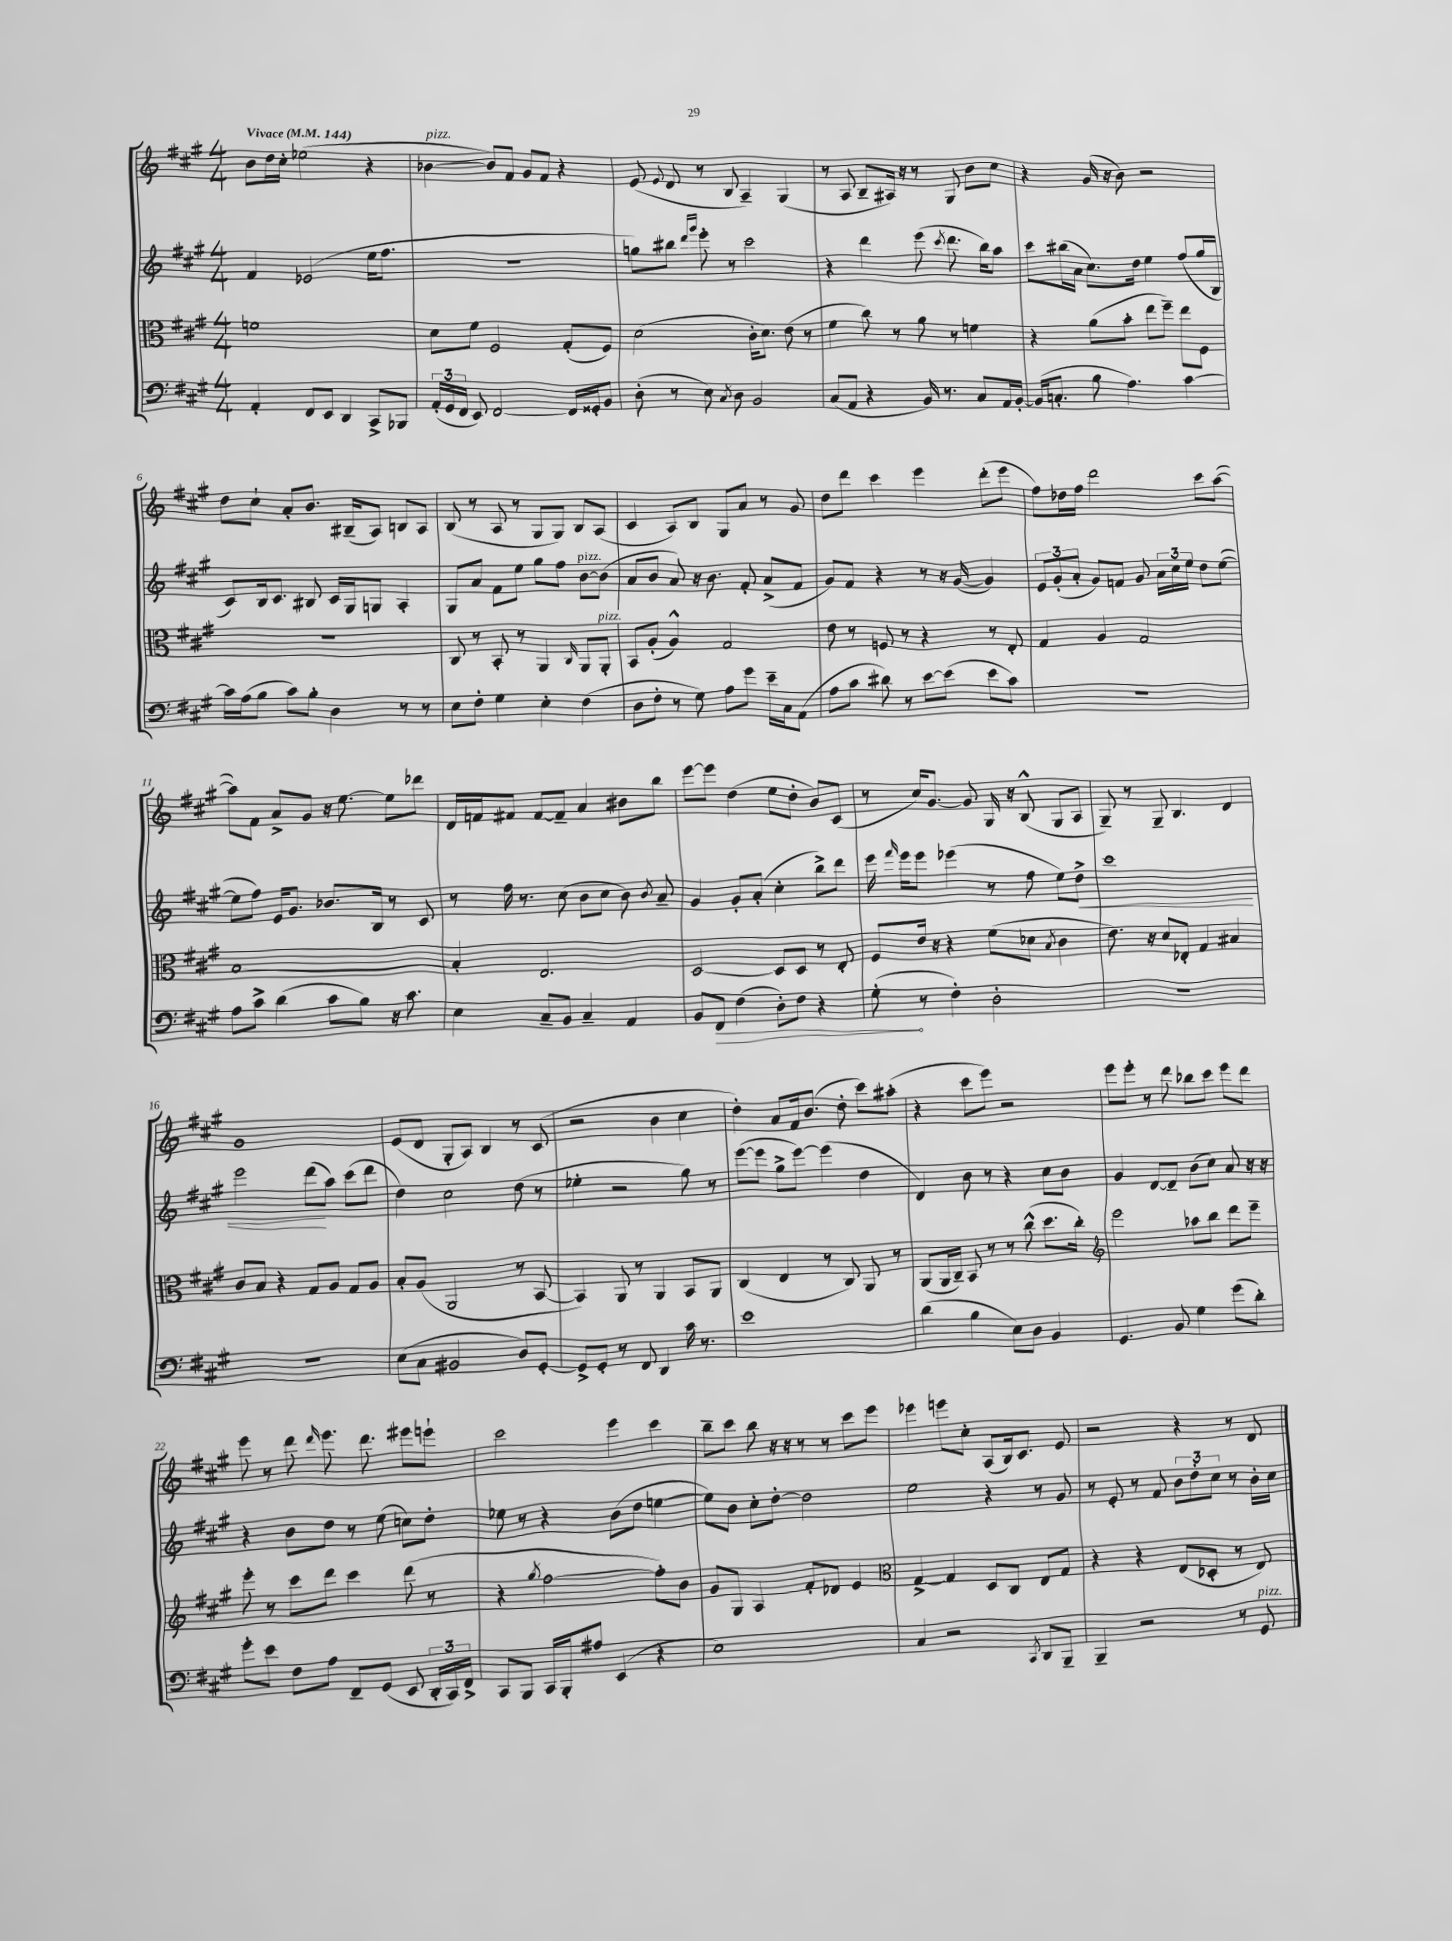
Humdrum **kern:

**kern	**dynam	**kern	**kern	**dynam	**kern
*part4	*part4	*part3	*part2	*part2	*part1
*staff4	*staff4	*staff3	*staff2	*staff2	*staff1
*clefF4	*	*clefC3	*clefG2	*	*clefG2
*k[f#c#g#]	*	*k[f#c#g#]	*k[f#c#g#]	*	*k[f#c#g#]
*M4/4	*	*M4/4	*M4/4	*	*M4/4
*MM144	*	*MM144	*MM144	*	*MM144
=1	=1	=1	=1	=1	=1
!	!	!	!	!	!LO:TX:a:B:t=Vivace
4AA'/	.	1fn	4f#/	.	8b\L
.	.	.	.	.	16dd\L
.	.	.	.	.	16cc#'\JJ
8FF#/L	.	.	(2e-X/	.	(2ee-X\
8EE/J	.	.	.	.	.
4DD/	.	.	.	.	.
8CC#^/L	.	.	16ee\KL	.	4r
.	.	.	8.ff#\J	.	.
8BBB-X/J	.	.	.	.	.
=2	=2	=2	=2	=2	=2
!	!	!	!	!	!LO:TX:a:i:t=pizz.
(24AA'/LL	.	8d\L	1r	.	[4b-X\
24GG#/	.	.	.	.	.
24FF#/JJ	.	.	.	.	.
8EE/)	.	8f#\J	.	.	.
[2FF#/	.	2F#/	.	.	8b-/L])
.	.	.	.	.	8f#/J
.	.	.	.	.	8g#/L
.	.	.	.	.	8f#/J
16FF#/LL]	.	(8G#'/L	.	.	4r
16GG##X'/J	.	.	.	.	.
8BB/J	.	8F#/J)	.	.	.
=3	=3	=3	=3	=3	=3
(8D'\	.	(2d\	8ggn\L)	.	(8e/
.	.	.	.	.	8qqe/
8r	.	.	8bb#X\J	.	8d/
.	.	.	16qqddd/LL	.	.
.	.	.	16qqggg#/JJ	.	.
8E\)	.	.	8eee'\	.	8r
8qC#/	.	.	.	.	.
8D\	.	.	8r	.	8B/
2BB/	.	16c#'\KL	2ccc#\	.	4A~/)
.	.	8.d\J)	.	.	.
.	.	(8e\	.	.	(4G#/
.	.	8r	.	.	.
=4	=4	=4	=4	=4	=4
(8C#/L	.	4f#\	4r	.	8r
8AA/J	.	.	.	.	8A/
4r	.	8cc#\)	4ddd\	.	8B~/L
.	.	8r	.	.	16A#X/Jk)
.	.	.	.	.	16r
16BB/)	.	8a\	(8eee\	.	8r
8.r	.	.	.	.	.
.	.	.	8qccc#/	.	.
.	.	8r	8.ddd\	.	8G#/
8C#/L	.	4fn\	.	.	8b\L
.	.	.	16bb\KL)	.	.
16AA/L	.	.	8aa\J	.	8cc#\J
[16BB'/JJ	.	.	.	.	.
=5	=5	=5	=5	=5	=5
(16BB/KL]	.	4r	8ccc#\L	.	4r
8.Cn'/J	.	.	.	.	.
.	.	.	(16bb#X\L	.	.
.	.	.	16a\JJ	.	.
8B\	.	(8a\L	8.cc#\L)	.	(16g#/
.	.	.	.	.	16r
4.A\)	.	8b'\J	.	.	8b\)
.	.	.	16dd\Jk	.	.
.	.	8ee\L	4ee\	.	2r
.	.	8ff#~\J)	.	.	.
[4c#\	.	8ee\L	(8ff#/L	.	.
.	.	8F#\J	16gg#/L	.	.
.	.	.	16B/JJ	.	.
!!LO:LB:g=z
=6	=6	=6	=6	=6	=6
16c#\LL]	.	1r	8c#/L)	.	8dd\L
(16A\J	.	.	.	.	.
8B\J	.	.	16B/k	.	8cc#`\J
.	.	.	8.c#/J	.	.
8c#\L)	.	.	.	.	8a'/L
8B'\J	.	.	8B#X/	.	8.b/J
4D\	.	.	16c#/LL	.	.
.	.	.	16G#/J	.	(16B#X~/KL
.	.	.	8Gn/J	.	8A/J)
8r	.	.	4A'/	.	8Bn/L
8r	.	.	.	.	8A/J
=7	=7	=7	=7	=7	=7
8E\L	.	8C#/	8G#/L	.	(8B/
8F#'\J	.	8r	8a/J	.	8r
4G#\	.	8BB'/	8f#\L	.	8A/
.	.	8r	8ee\J	.	8r
4E'\	.	4AA/	8gg#\L	.	8G#/L
.	.	.	8ff#\J	.	8G#/J)
.	.	16qqC#/	.	.	.
!	!	!	!LO:TX:a:i:t=pizz.	!	!
(4F#\	.	8AA/L	[8b\L	.	8B/L
!	!	!LO:TX:a:i:t=pizz.	!	!	!
.	.	8AA'/J	(8b\J]	.	(8A/J
=8	=8	=8	=8	=8	=8
8D\L	.	8BB/L	8a/L	.	4c#/
8F#'\J	.	(8A'/J	8b/J	.	.
8r	.	4A^^/)	8a/)	.	8A/L)
8G#\)	.	.	16r	.	8B/J
.	.	.	8.b\	.	.
8A\L	.	2G#/	.	.	8G#/L
8g#\J	.	.	8f#'/	.	8a/J
16e~\LL	.	.	(8a^/L	.	8r
16C#\J	.	.	.	.	.
(8AA\J	.	.	8f#/J	.	8g#/
=9	=9	=9	=9	=9	=9
8A\L	.	8e\	8g#/L)	.	8dd\L
8c#\J	.	8r	8f#/J	.	8ddd\J
8d#X\)	.	8Fn/	4r	.	4ccc#\
8r	.	8r	.	.	.
[8e\L	.	4r	8r	.	4eee\
(8e\J]	.	.	16r	.	.
.	.	.	([16g#/	.	.
8e\L	.	8r	4g#/])	.	(8ddd'\L
8c#\J)	.	8E'/	.	.	8eee\J
=10	=10	=10	=10	=10	=10
1r	.	4G#/	12e/L	.	8ff#\L)
.	.	.	(12g#'/	.	.
.	.	.	.	.	16dd-X\L
.	.	.	12a'/J	.	.
.	.	.	.	.	16ff#\JJ
.	.	4A/	8g#/L)	.	2ddd\
.	.	.	8fn/J	.	.
.	.	2G#/	8g#/	.	.
.	.	.	24a\LL	.	.
.	.	.	24cc#\	.	.
.	.	.	24ee\JJ	.	.
.	.	.	8dd\L	.	8ccc#\L
.	.	.	([8ee\J	.	([8aa\J
!!LO:LB:g=z
=11	=11	=11	=11	=11	=11
8A\L	.	[1B	8ee\L]	.	8aa\L])
8c#^\J	.	.	8ff#\J)	.	8f#\J
(4d\	.	.	16e/KL	.	8a^/L
.	.	.	8.g#/J	.	.
.	.	.	.	.	8g#/J
8c#\L	.	.	8.b-X/L	.	16r
.	.	.	.	.	[8.ee\
8B\J)	.	.	.	.	.
.	.	.	16B/Jk	.	.
16r	.	.	8r	.	8ee\L]
8.c#\	.	.	.	.	.
.	.	.	8c#/	.	8ddd-X\J
=12	=12	=12	=12	=12	=12
4E\	.	4B'/]	8r	.	16d/LL
.	.	.	.	.	16fn/J
.	.	.	16ff#\	.	8f#X/J
.	.	.	8.r	.	.
8C#~/L	.	2.E/	.	.	[8f#/L
8BB/J	.	.	(8cc#\	.	8f#~/J]
4C#~/	.	.	8b\L	.	4a/
.	.	.	8cc#\J	.	.
4AA/	.	.	8b\)	.	8b#X\L
.	.	.	8qb/	.	.
.	.	.	8a~/	.	8bb\J
=13	=13	=13	=13	=13	=13
8BB/L	.	[2D/	4g#/	.	[8eee\L
!	!LO:HP:b	!	!	!	!
8FF#/J	>	.	.	.	8eee\J]
(4F#\	.	.	8g#'/L	.	(4dd\
.	.	.	(8a'/J	.	.
8D'\L)	.	8D/L]	4cc#'\	.	8ee\L
8F#\J	.	8D/J	.	.	8dd'\J
4r	.	8r	8bb^\L)	.	8b/L)
.	.	8E'/	8ddd\J	.	(8c#/J
=14	=14	=14	=14	=14	=14
(8G#'\	.	8F#/L	16eee\	.	8r
.	.	.	16qqfff#/	.	.
.	.	.	16eee\KL	.	.
8r	]	16e/Jk	8eee\J	.	16cc#/KL)
.	.	16r	.	.	[8.g#/J
4F#'\)	.	4r	(4eee-X\	.	.
.	.	.	.	.	8g#/]
2D'\	.	(8f#\L	8r	.	16G#/
.	.	.	.	.	16r
.	.	8d-X\J	8ff#\	.	(8B^^/
.	.	8qB/	.	.	.
.	.	4c#\	8ee\L)	.	8G#/L
!	!	!	!	!LO:HP:b	!
.	.	.	8dd^\J	<	8A/J
=15	=15	=15	=15	=15	=15
1r	.	8.e\)	1ccc#	.	8G#~/)
.	.	.	.	.	8r
.	.	16r	.	.	.
.	.	8d/L	.	.	8G#~/
.	.	8E-X'/J	.	.	4.B/
.	.	4G#/	.	.	.
.	.	4B#X/	.	.	4d/
!!LO:LB:g=z
=16	=16	=16	=16	=16	=16
1r	.	8c#/L	2eee\	.	1g#
.	.	8B/J	.	.	.
.	.	4r	.	.	.
.	.	8G#/L	(8ddd\L	.	.
.	.	8A/J	8aa\J)	[	.
.	.	8G#/L	(8ccc#\L	.	.
.	.	8A/J	8ddd\J	.	.
=17	=17	=17	=17	=17	=17
(8E\L	.	8B'/L	4dd\)	.	(8e/L
8C#\J	.	(8A/J	.	.	8d/J
2BB#X/	.	2AA/	2cc#\	.	8G#'/L
.	.	.	.	.	8A/J)
.	.	.	.	.	4B/
8D/L)	.	8r	(8dd\	.	8r
[8GG#'/J	.	[8BB/	8r	.	(8c#/
=18	=18	=18	=18	=18	=18
8GG#^/L]	.	4BB/])	4ee-X'\	.	2r
8GG#'/J	.	.	.	.	.
8r	.	8AA/	2r	.	.
8FF#/	.	8r	.	.	.
4DD/	.	4AA/	.	.	4b\
16c#\	.	8BB/L	8gg#\)	.	4cc#\
8.r	.	.	.	.	.
.	.	8AA/J	8r	.	.
=19	=19	=19	=19	=19	=19
1e	.	(4C#/	([8eee\L	.	4dd'\)
.	.	.	8eee\J]	.	.
.	.	4E/	8gg#^\L	.	8a/L
.	.	.	[8eee\J)	.	16f#/k
.	.	.	.	.	(8.b/J
.	.	8r	(4eee\]	.	.
.	.	8C#/)	.	.	8dd'\
.	.	8AA/	4dd\	.	8ccc#\L)
.	.	8r	.	.	(8aa#X'\J
=20	=20	=20	=20	=20	=20
(4d\	.	(8AA/L	4d/)	.	4r
.	.	16AA/L	.	.	.
.	.	16C#~/JJ)	.	.	.
4B\	.	8BB/	8b\	.	8ccc#\L
.	.	8r	8r	.	8eee\J)
8E\L)	.	8r	4r	.	2r
8D\J	.	(8cc#^^\	.	.	.
4BB/	.	8.dd\L	8cc#\L	.	.
.	.	.	8b\J	.	.
.	.	16cc#'\Jk)	.	.	.
=21	=21	=21	=21	=21	=21
*	*	*clefG2	*	*	*
4.GG#/	.	2eee\	4g#/	.	8eee\L
.	.	.	.	.	8eee'\J
.	.	.	[8d/L	.	8r
8BB/	.	.	8d~/J]	.	8ddd\
4G#\	.	8aa-X\L	(8b\L	.	8bb-X\L
.	.	8bb\J	8cc#\J)	.	8ccc#\J
(8g#\L	.	8ddd\L	8a/	.	8eee\L
8d'\J)	.	8eee~\J	16r	.	8ddd\J
.	.	.	16r	.	.
!!LO:LB:g=z
=22	=22	=22	=22	=22	=22
8g#'\L	.	8eee'\	4r	.	8eee\
8e\J	.	8r	.	.	8r
8F#\L	.	8ccc#\L	8b\L	.	8ddd\
.	.	.	.	.	16qqddd/
8A\J	.	8ddd\J	8dd\J	.	8.eee\
8FF#~/L	.	4ccc#\	8r	.	.
.	.	.	.	.	8.ddd\
(8GG#/J	.	.	(8ee\	.	.
8EE/	.	(8ddd\	8ccn\L)	.	8eee#X\L
24DD'/LL	.	8r	8dd'\J	.	8eeen`\J
24CC#/)	.	.	.	.	.
24FF#^/JJ	.	.	.	.	.
=23	=23	=23	=23	=23	=23
8CC#/L	.	4r	8ee-X\	.	2ccc#\
8BBB/J	.	.	8r	.	.
.	.	8qgg#/	.	.	.
16CC#/LL	.	[2ff#\	4r	.	.
16BBB'/J	.	.	.	.	.
8A#X/J	.	.	.	.	.
(4EE/	.	.	(8b\L	.	4eee\
.	.	.	8dd\J	.	.
4r	.	8ff#'\L])	[4een\	.	4ccc#\
.	.	8b\J	.	.	.
=24	=24	=24	=24	=24	=24
1E)	.	8g#/L	8ee\L])	.	8bb~\L
.	.	8G#/J	8b\J	.	8ccc#\J
.	.	4A/	8cc#'\L	.	8bb\
.	.	.	[8dd'\J	.	16r
.	.	.	.	.	16r
.	.	8f#'/L	2dd\]	.	8r
.	.	8d-X/J	.	.	8r
.	.	4e/	.	.	8ccc#\L
.	.	.	.	.	8eee\J
=25	=25	=25	=25	=25	=25
*	*	*clefC3	*	*	*
4C#/	.	[4G#^/	2ee\	.	4eee-X\
2r	.	4G#/]	.	.	8eeen\L
.	.	.	.	.	8cc#'\J
.	.	8D/L	4r	.	(8A/L
.	.	8C#/J	.	.	16B/k)
.	.	.	.	.	8.c#/J
8qCC#/	.	.	.	.	.
8DD/L	.	8E/L	8r	.	.
8BBB~/J	.	8G#/J	8g#/	.	8e/
=26	=26	=26	=26	=26	=26
4BBB~/	.	4r	8r	.	2r
.	.	.	8e'/	.	.
2r	.	4r	8r	.	.
.	.	.	8f#/	.	.
.	.	(8E/L	12b\L	.	4r
.	.	.	12dd'\	.	.
.	.	8D-X'/J	.	.	.
.	.	.	12cc#\J	.	.
8r	.	8r	8r	.	8r
!LO:TX:a:i:t=pizz.	!	!	!	!	!
8GG#/	.	8E/)	16b'\LL	.	8d/
.	.	.	16cc#\JJ	.	.
==	==	==	==	==	==
*-	*-	*-	*-	*-	*-
